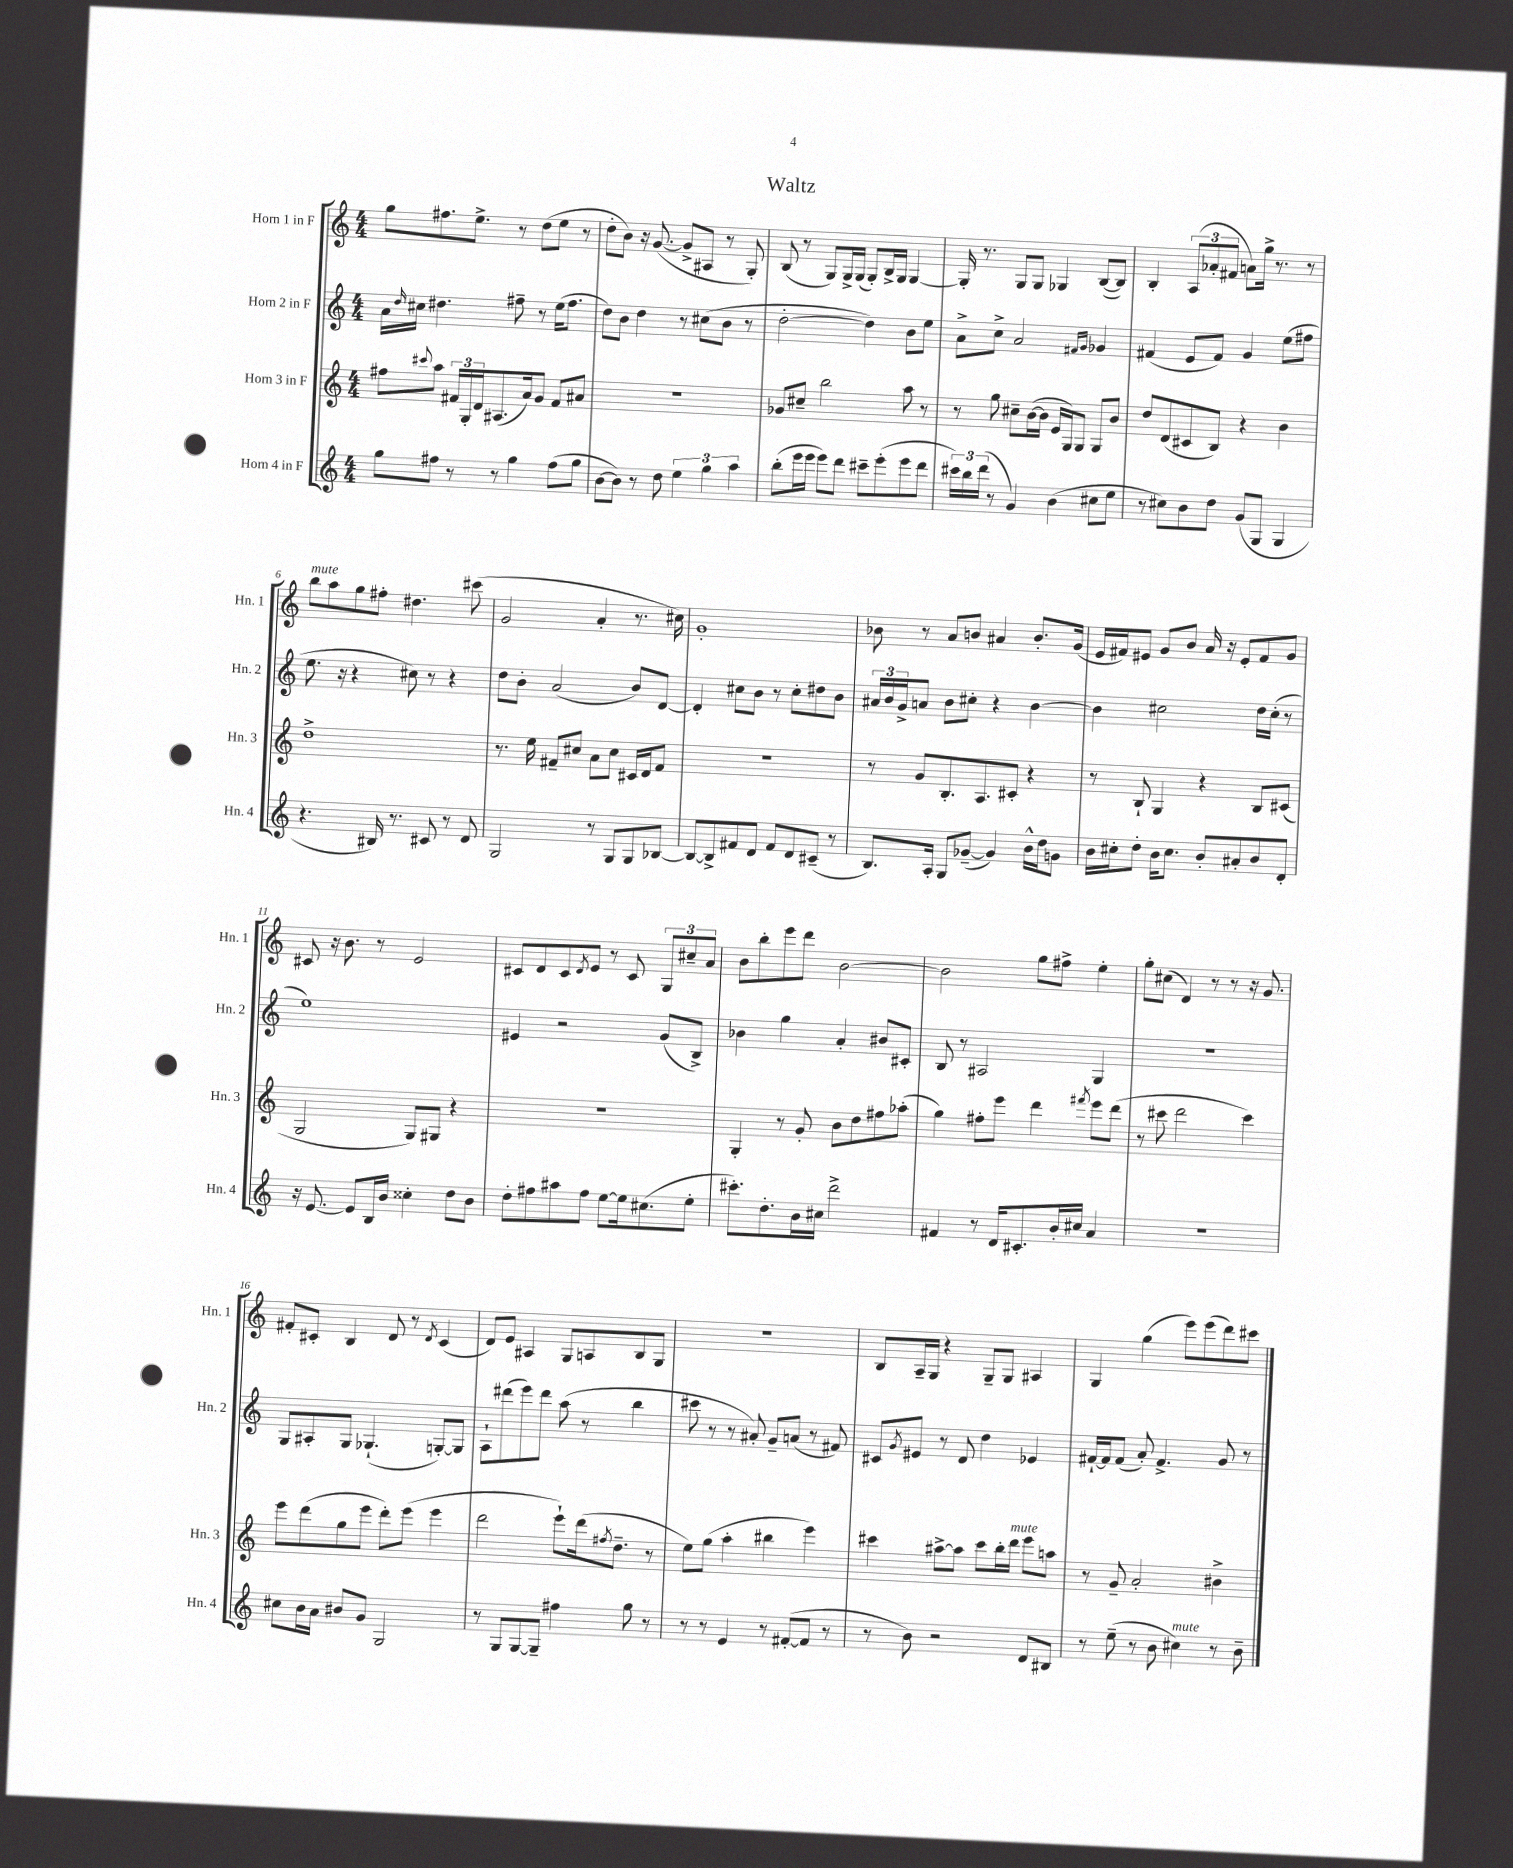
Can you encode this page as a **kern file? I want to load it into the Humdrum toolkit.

**kern	**kern	**kern	**kern
*part4	*part3	*part2	*part1
*staff4	*staff3	*staff2	*staff1
*I"Horn 4 in F	*I"Horn 3 in F	*I"Horn 2 in F	*I"Horn 1 in F
*I'Hn. 4	*I'Hn. 3	*I'Hn. 2	*I'Hn. 1
*clefG2	*clefG2	*clefG2	*clefG2
*k[]	*k[]	*k[]	*k[]
*M4/4	*M4/4	*M4/4	*M4/4
=1	=1	=1	=1
8gg\L	8ff#X\L	16a\LL	8gg\L
.	.	16qqdd/	.
.	.	16cc#X\JJ	.
.	8qqccc#X/	.	.
8ff#X\J	8aa\J	4.dd#X\	8.ff#X\
8r	24f#X/LL	.	.
.	24G'/	.	.
.	.	.	8.ee^\J
.	24d/J	.	.
8r	(8.A#X/	.	.
4gg\	.	8ff#X~\	8r
.	16a/k)	.	.
.	8g/J	8r	(8dd\L
(8ff#\L	8f#/L	(16ee\KL	8ee\J
.	.	8.ff#\J	.
8gg\J	8a#X/J	.	8r
=2	=2	=2	=2
[8b\L	1r	8dd\L)	8dd'\L
8b\J])	.	8b\J	8b\J)
8r	.	4dd\	16r
.	.	.	([8.g/
8dd\	.	.	.
6ee\	.	8r	8g^/L]
.	.	(8cc#X\L	8A#X/J
6gg\	.	.	.
.	.	8b\J	8r
6aa\	.	.	.
.	.	8r	8G'/)
=3	=3	=3	=3
(8bb'\L	8g-X/L	[2dd'\	(8B/
16eee\L	8cc#X~/J	.	8r
16eee\JJ	.	.	.
8eee\L)	2bb\	.	8G/L)
8ddd\J	.	.	16G^/L
.	.	.	(16G/JJ
8ccc#X~\L	.	4dd\])	8G'/L)
(8eee'\	.	.	16B^/L
.	.	.	16G/JJ
8eee\	8aa\	8b\L	[4G/
8ddd\J	8r	8ee\J	.
=4	=4	=4	=4
24ccc#X\LL)	8r	8a^\L	16G'/]
24bb\	.	.	.
.	.	.	8.r
(24ddd\JJ	.	.	.
8r	8gg\	8cc^\J	.
4g/)	8cc#X~\L	2a/	8G/L
.	([16b\L	.	8G/J
.	16b\JJ]	.	.
(4b\	16e/LL	.	4G-X/
.	16G/J)	.	.
.	8G/J	.	.
.	.	16qqf#X/LL	.
.	.	16qqg/JJ	.
8cc#X\L	8G/L	4g-X/	([8B/L
8ee\J	8b/J	.	8B/J])
=5	=5	=5	=5
8r	8dd/L	(4f#X/	4B'/
8cc#X\L)	(8d/	.	.
8b\	8c#X/	8e/L	(12A/L
.	.	.	12a-X'/
8dd\J	8B/J)	8f#/J)	.
.	.	.	12f#X/J
(8g/L	4r	4g/	8an\L)
8G/J	.	.	16gg^\Jk
.	.	.	8.r
4G/	4b\	(8ee\L	.
.	.	8ff#X\J	8r
!!LO:LB:g=z
=6	=6	=6	=6
!	!	!	!LO:TX:a:i:t=mute
4.r	1dd^	8.ee\	8bb\L
.	.	.	8aa\
.	.	16r	.
.	.	4r	8gg\
16B#X/)	.	.	8ff#X'\J
8.r	.	.	.
.	.	8cc#X\)	4.dd#X\
8c#X/	.	8r	.
8r	.	4r	.
8d/	.	.	(8ccc#X\
=7	=7	=7	=7
2G/	8.r	8dd\L	2g/
.	.	8b'\J	.
.	16ee\	.	.
.	8f#X~/L	(2a/	.
.	8cc#X/J	.	.
8r	8a\L	.	4a'/
8G/L	8cc#\J	.	.
8G/	16c#X/LL	8b/L)	8.r
.	16d/J	.	.
[8B-X/J	8f#/J	[8d/J	.
.	.	.	16cc#X\)
=8	=8	=8	=8
8B-/L_	1r	4d'/]	1g'
8B-^/]	.	.	.
8f#X/	.	8cc#X\L	.
8d/J	.	8b\J	.
8f#/L	.	8r	.
8d/	.	8cc#'\L	.
(8c#X~/J	.	8dd#X\	.
8r	.	8b\J	.
=9	=9	=9	=9
8.B/L)	8r	24a#X/LL	8b-X\
.	.	24b/	.
.	.	24g^/J	.
.	8g/L	8an/J	8r
16A'/Jk	.	.	.
8G/L	8.B'/	8b\L	8a/L
([8g-X~/J	.	8cc#X'\J	8bn/J
.	8.A/	.	.
4g-/])	.	4r	4a#X/
.	8c#X'/J	.	.
16b^^\LL	4r	[4b\	8.b'/L
16dd\J	.	.	.
8gn\J	.	.	.
.	.	.	(16g/Jk
=10	=10	=10	=10
16b\LL	8r	4b\]	16e/LL
16cc#X'\J	.	.	16f#X/J)
8dd'\J	8B`/	.	8e#X/J
16b\KL	4G/	2cc#X\	8g/L
8.cc#\J	.	.	.
.	.	.	8b/J
8b'/L	4r	.	16a/
.	.	.	16r
8a#X'/	.	.	8e#'/L
8b/	8B/L	16dd\LL	8f#/
.	.	(16cc#'\JJ	.
8d'/J	(8c#X/J	8r	8g/J
!!LO:LB:g=z
=11	=11	=11	=11
16r	2G/	1ee)	8c#X/
[8.e/	.	.	.
.	.	.	16r
.	.	.	8.b\
8e/L]	.	.	.
16B/L	.	.	8r
16b/JJ	.	.	.
4cc##X'\	8G/L)	.	2e/
.	8G#X/J	.	.
8dd\L	4r	.	.
8b\J	.	.	.
=12	=12	=12	=12
8dd'\L	1r	4e#X/	8c#X/L
8ff#X\	.	.	8d/
8aa#X\	.	2r	8c#/
.	.	.	8qd/
8ff#\J	.	.	8e/J
[8ee\L	.	.	8r
16ee\k]	.	.	8c#/
(8.cc#X\	.	.	.
.	.	(8g/L	12G/L
.	.	.	12cc#X~/
8ee'\J	.	8B^/J)	.
.	.	.	12a/J
=13	=13	=13	=13
8.ccc#X'\L)	4G'/	4b-X\	8b\L
.	.	.	8bb'\
8.dd'\	.	.	.
.	8r	4gg\	8eee\
16b\L	8g'/	.	8ddd\J
16cc#X\JJ	.	.	.
2ddd^\	8b\L	4a'/	[2b\
.	8dd\	.	.
.	8ff#X\	8b#X/L	.
.	(8aa-X'\J	8c#X'/J	.
=14	=14	=14	=14
4f#X/	4gg\)	8B/	2b\]
.	.	8r	.
8r	8ff#X'\L	2A#X/	.
16d/KL	8eee\J	.	.
8.c#X'/	.	.	.
.	4ddd\	.	8gg\L
16b'/L	.	.	8ff#X^\J
16cc#X/JJ	.	.	.
.	8qfff#X/	.	.
4a/	8eee\L	4G/	4ee'\
.	(8ddd\J	.	.
=15	=15	=15	=15
1r	8r	1r	8gg'\L
.	8ccc#X\	.	(8cc#X\J
.	2ddd\	.	4d/)
.	.	.	8r
.	.	.	8r
.	4ccc#\)	.	16r
.	.	.	8.g/
!!LO:LB:g=z
=16	=16	=16	=16
8cc#X\L	8eee\L	8G/L	8f#X'/L
16b\L	(8ddd\	8A#X'/	8c#X'/J
16a\JJ	.	.	.
8b#X/L	8gg\	8G/J	4B/
8g/J	8eee\J	(4.G-X`/	.
2G/	8ddd'\L)	.	8d/
.	(8eee\J	.	8r
.	.	.	8qd/
.	4eee\	[8Gn'/L)	(4c#/
.	.	8G/J]	.
=17	=17	=17	=17
8r	2ddd\	8A`\L	8d/L)
8G/L	.	(8ddd#X\	8e/J
[8G/	.	8eee\)	4A#X/
8G~/J]	.	8ddd#\J	.
4ff#X\	8eee`\L)	(8aa\	8G/L
.	(16ddd\k	8r	8An/
.	8qff#X/	.	.
.	8.dd~\J	.	.
8gg\	.	4bb\	8B/
8r	8r	.	8G/J
=18	=18	=18	=18
8r	8ee\L)	8ccc#X\	1r
8r	(8gg\J	8r	.
4e/	4aa'\	8r	.
.	.	8a#X'/)	.
8r	4bb#X\	8g~/L	.
([8f#X'/L	.	(8an/J	.
8f#/J]	4eee\)	8r	.
8r	.	8f#X/)	.
=19	=19	=19	=19
8r	4ccc#X\	8c#X/L	8B/L
.	.	8qg/	.
8b\)	.	8e#X/J	16A~/L
.	.	.	16G/JJ
2r	[8aa#X^\L	8r	4r
.	8aa#\J]	8d/	.
.	8ccc#\L	4dd\	8G~/L
.	16bb'\L	.	8G/J
!	!LO:TX:a:i:t=mute	!	!
.	16ddd\JJ	.	.
8d/L	8eee\L	4e-X/	4A#X/
8B#X/J	8aan\J	.	.
=20	=20	=20	=20
8r	8r	[16f#X`/LL	4G/
.	.	16f#/J]	.
(8ee~\	8g~/	(8f#/J	.
8r	2a'/	8a'/)	(4gg\
8b\	.	4.f#^/	.
!LO:TX:a:i:t=mute	!	!	!
4cc#X\)	.	.	8eee\L)
.	.	.	(8eee\
8r	4b#X^\	8g/	8ddd\)
8b~\	.	8r	8ccc#X\J
==	==	==	==
*-	*-	*-	*-
